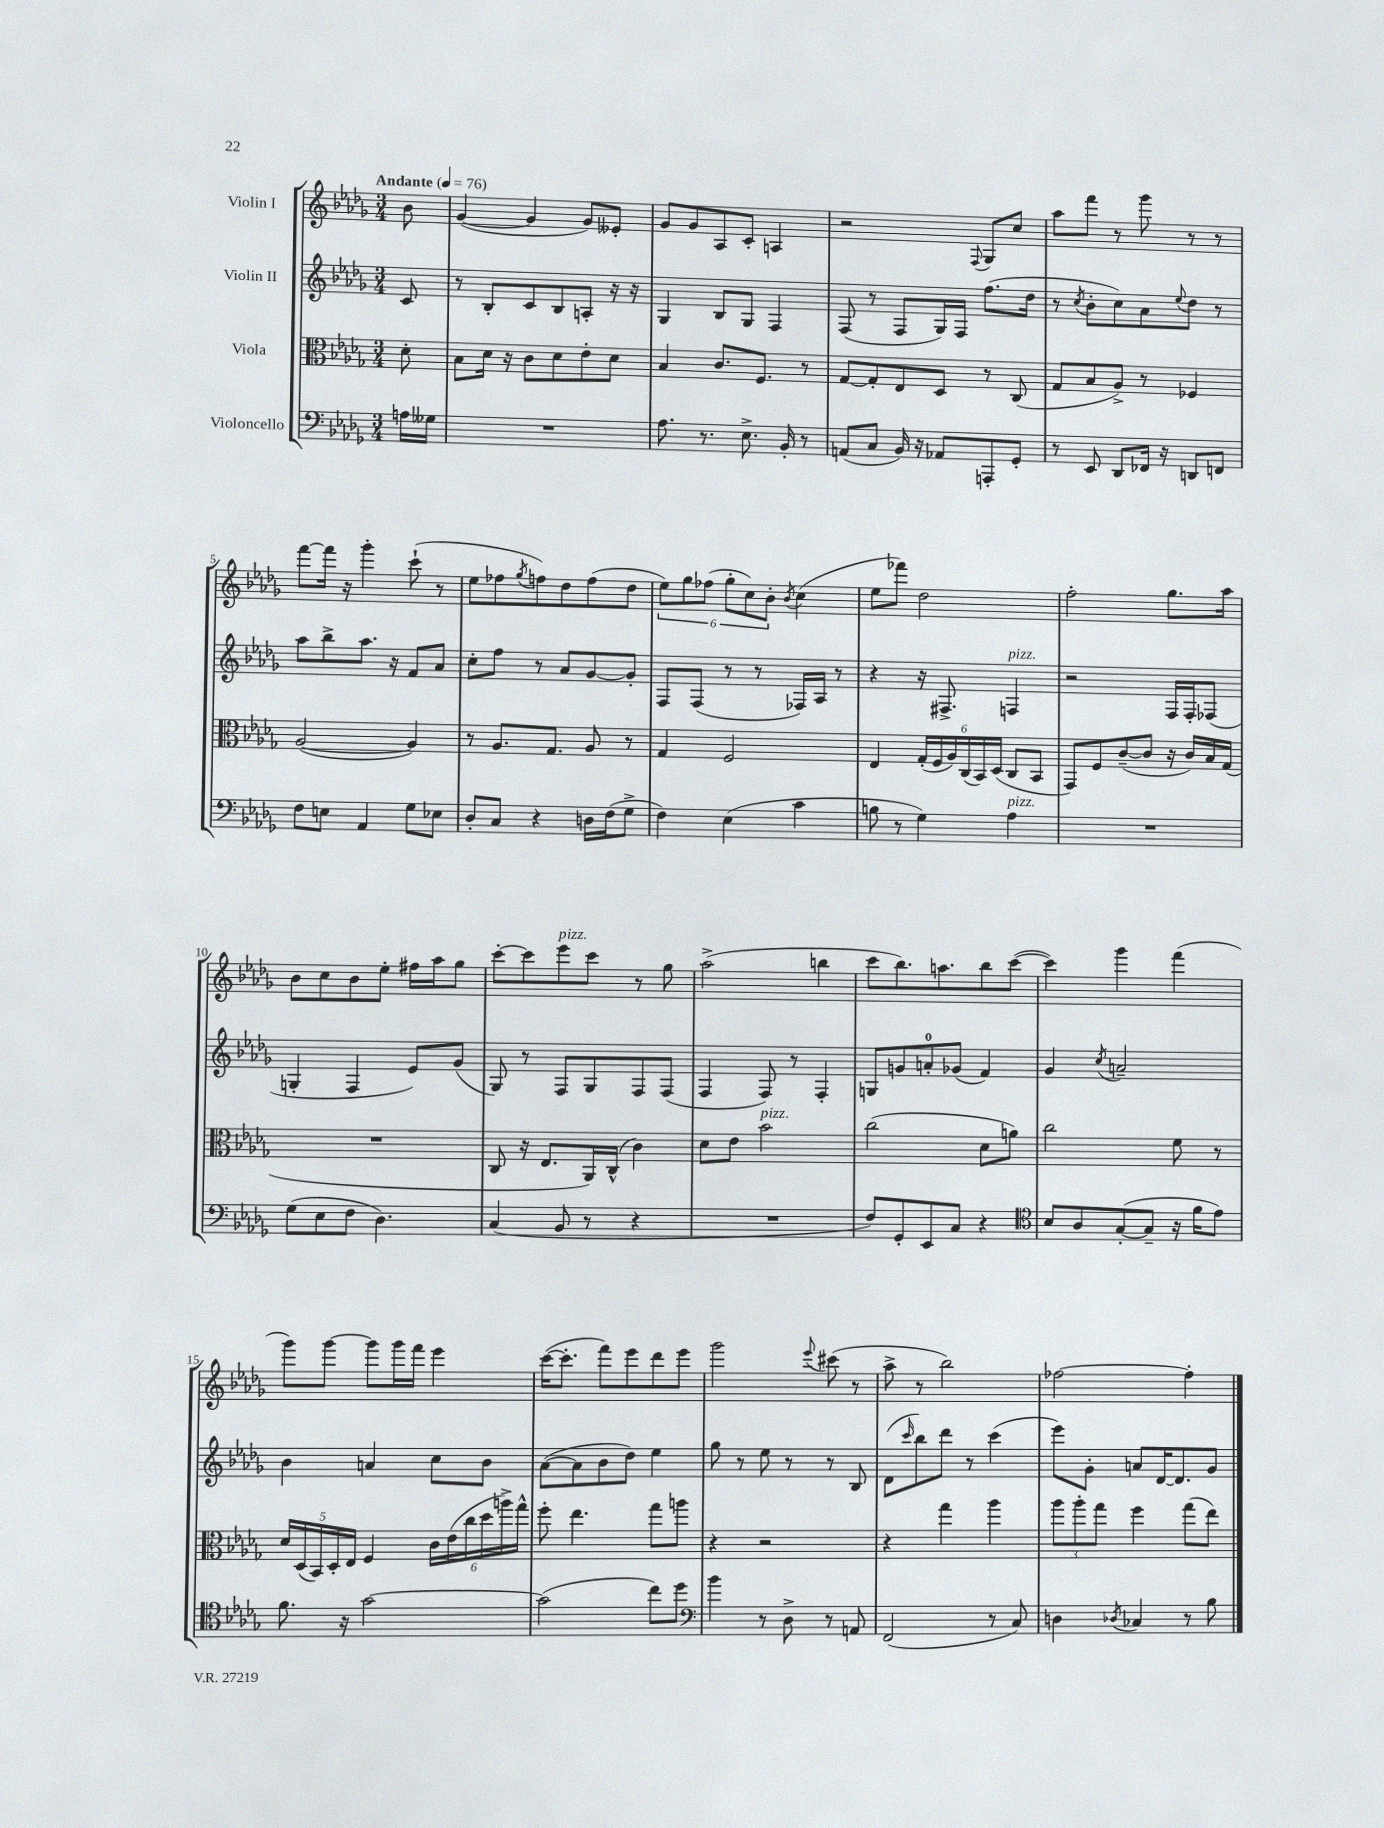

**kern	**kern	**kern	**kern
*part4	*part3	*part2	*part1
*staff4	*staff3	*staff2	*staff1
*I"Violoncello	*I"Viola	*I"Violin II	*I"Violin I
*clefF4	*clefC3	*clefG2	*clefG2
*k[b-e-a-d-g-]	*k[b-e-a-d-g-]	*k[b-e-a-d-g-]	*k[b-e-a-d-g-]
*M3/4	*M3/4	*M3/4	*M3/4
*MM76	*MM76	*MM76	*MM76
=	=	=	=
!	!	!	!LO:TX:a:B:t=Andante
16An\LL	8d-'\	8c/	8b-\
16G--X\JJ	.	.	.
=1	=1	=1	=1
2.r	8B-\L	8r	([4g-/
.	16d-\Jk	8B-'/L	.
.	16r	.	.
.	8c\L	8c/	4g-/]
.	8d-\	8B-/	.
.	8e-'\	8An'/J	8g-/L)
.	8d-\J	16r	8e--X'/J
.	.	16r	.
=2	=2	=2	=2
8.A-\	4B-/	4G-/	8g-/L
.	.	.	8g-/
8.r	.	.	.
.	8.c/L	8B-/L	8A-/
8.E-^\	.	8G-/J	8c'/J
.	8.F/J	.	.
.	.	4F/	4An/
16BB-'/	.	.	.
8r	8r	.	.
=3	=3	=3	=3
(8AAn/L	[8G-/L	(8F/	2r
8C/J	8G-'/]	8r	.
16BB-/)	8E-/	8F/L	.
16r	.	.	.
8AA-X/L	8D-/J	16G-/L)	.
.	.	16F/JJ	.
.	.	.	8qqF/
8AAAn'/	8r	(8.ff\L	8G-/L
8GG-'/J	(8C/	.	8cc/J
.	.	16dd-\Jk	.
=4	=4	=4	=4
8r	8G-/L	8r	8aa-\L
.	.	8qcc/	.
8EE-/	8B-/	8b-'\L	8fff\J
8DD-/L	8A-^/J)	8cc\)	8r
16FF-X/Jk	8r	8a-\	8ggg-\
16r	.	.	.
.	.	8qqee-/	.
8DDn/L	4F-X/	8dd-\J	8r
8FFn/J	.	8r	8r
!!LO:LB:g=z
=5	=5	=5	=5
8F\L	([2A-/	8aa-\L	[8fff\L
8En\J	.	8bb-^\	16fff\Jk]
.	.	.	16r
4AA-/	.	8.aa-\J	4ggg-'\
.	.	16r	.
8G-\L	4A-/])	8f/L	(8ccc`\
8E-X\J	.	8a-/J	8r
=6	=6	=6	=6
8D-'/L	8r	8cc'\L	8ee-\L
8C/J	8.A-/L	8ff\J	8ff-X\
.	.	.	8qgg-/
4r	.	8r	8ffn\)
.	8.G-/J	.	.
.	.	8a-/L	8dd-\
16Dn\LL	8A-/	[8g-/	(8ff\
(16F\J	.	.	.
8G-^\J	8r	8g-'/J]	8dd-\J
=7	=7	=7	=7
4F\)	4G-/	8F/L	12ee-\L)
.	.	.	12gg-\
.	.	(8F/J	.
.	.	.	(12ff-X\J
(4E-\	2F/	8r	12gg-'\L
.	.	.	12cc\)
.	.	8r	.
.	.	.	12b-'\J
.	.	.	8qb-/
4c\	.	16F-X/LL)	(4cc\
.	.	16A-/JJ	.
.	.	8r	.
=8	=8	=8	=8
8Bn\	4E-/	4r	8ee-\L
8r	.	.	8fff-X\J)
4G-\)	(24G-'/LL	16r	2dd-\
.	24F/	.	.
.	.	8.F#X^/	.
.	24A-/)	.	.
.	(24C/	.	.
.	24BB-/)	.	.
.	(24D-/JJ	.	.
!	!	!LO:TX:a:i:t=pizz.	!
!LO:TX:a:i:t=pizz.	!	!	!
4A-\	8C/L	4Fn/	.
.	8BB-/J	.	.
=9	=9	=9	=9
2.r	8GG-/L)	2r	2ff'\
.	8F/	.	.
.	([8c~/	.	.
.	8c/J]	.	.
.	16r	16F/LL	8.gg-\L
.	16c/LL)	16F'/J	.
.	16B-/	(8F-X/J	.
.	(16G-/JJ	.	16aa-\Jk
!!LO:LB:g=z
=10	=10	=10	=10
(8G-\L	2.r	4Gn'/	8b-\L
8E-\	.	.	8cc\
8F\J	.	4F/	8b-\
4.D-\)	.	.	8ee-'\J
.	.	8e-/L)	16ff#X\LL
.	.	.	16aa-\J
.	.	(8g-/J	8gg-\J
=11	=11	=11	=11
(4C/	8C/	8G-/)	[8ccc'\L
.	16r	8r	8ccc\]
.	8.E-/L	.	.
!	!	!	!LO:TX:a:i:t=pizz.
8BB-/	.	8F/L	8eee-\
8r	16AA-/L)	8G-/	8ccc\J
.	(16C^^/JJ	.	.
4r	4c\)	8F/	8r
.	.	(8F/J	8gg-\
=12	=12	=12	=12
2.r	8d-\L	4F/	(2aa-^\
.	8e-\J	.	.
!	!LO:TX:a:i:t=pizz.	!	!
.	2b-\	8F/)	.
.	.	8r	.
.	.	4F'/	4bbn\
=13	=13	=13	=13
8F/L)	(2cc\	8Gn/L	8ccc\L
8GG-'/	.	8gn/	8.bb-\)
8EE-/	.	8an'/	.
.	.	.	8.aan\
8C/J	.	(8g-X/J	.
4r	8d-\L	4f/)	8bb-\
.	8an\J)	.	([8ccc\J
=14	=14	=14	=14
*clefC4	*	*	*
8B-/L	2cc\	4g-/	4ccc\])
8A-/	.	.	.
.	.	8qcc/	.
([8G-'/	.	2an~/	4ggg-\
8G-~/J]	.	.	.
16r	8f\	.	(4fff\
16f\KL	.	.	.
8e-\J)	8r	.	.
!!LO:LB:g=z
=15	=15	=15	=15
8.f\	20d-/LL	4b-\	8ggg-\L)
.	(20D-/	.	.
.	20BB-/)	.	.
.	.	.	[8ggg-\J
.	20D-'/	.	.
16r	.	.	.
.	20E-/JJ	.	.
[2g-\	4F/	4an/	8ggg-\L]
.	.	.	16ggg-\L
.	.	.	16fff\JJ
.	24c\LL	8cc\L	4eee-\
.	(24e-\	.	.
.	24cc\	.	.
.	24dd-\	8b-\J	.
.	24aan^\)	.	.
.	24gg-^^\JJ	.	.
=16	=16	=16	=16
(2g-\]	8ff'\	([8a-\L	([16ccc\KL
.	.	.	8.ccc'\J]
.	4.ee-\	8a-\]	.
.	.	8b-\	8fff\L)
.	.	8dd-\J)	8eee-\
8cc\L)	8gg-\L	4ee-\	8ddd-\
8dd-\J	8aan\J	.	8eee-\J
=17	=17	=17	=17
*clefF4	*	*	*
4b-\	4r	8gg-\	2ggg-\
.	.	8r	.
8r	2r	8ee-\	.
8D-^\	.	8r	.
.	.	.	8qqeee-/
8r	.	8r	(8ccc#X\
8AAn/	.	8B-/	8r
=18	=18	=18	=18
(2FF/	4r	(8d-\L	8aa-^\
.	.	16qqccc/	.
.	.	8bb-\)	8r
.	4gg-\	8ddd-\J	2bb-\)
.	.	8r	.
8r	4aa-\	(4ccc\	.
8C/)	.	.	.
=19	=19	=19	=19
4Dn\	12aa-\L	8eee-\L)	[2ff-X\
.	12aa-'\	.	.
.	.	8g-'\J	.
.	12gg-\J	.	.
8qD-X/	.	.	.
4C-X/	4ff\	8an/L	.
.	.	[16d-/K	.
.	.	8.d-/]	.
8r	(8gg-\L	.	4ff-'\]
8B-\	8ee-\J)	8g-/J	.
==	==	==	==
*-	*-	*-	*-
